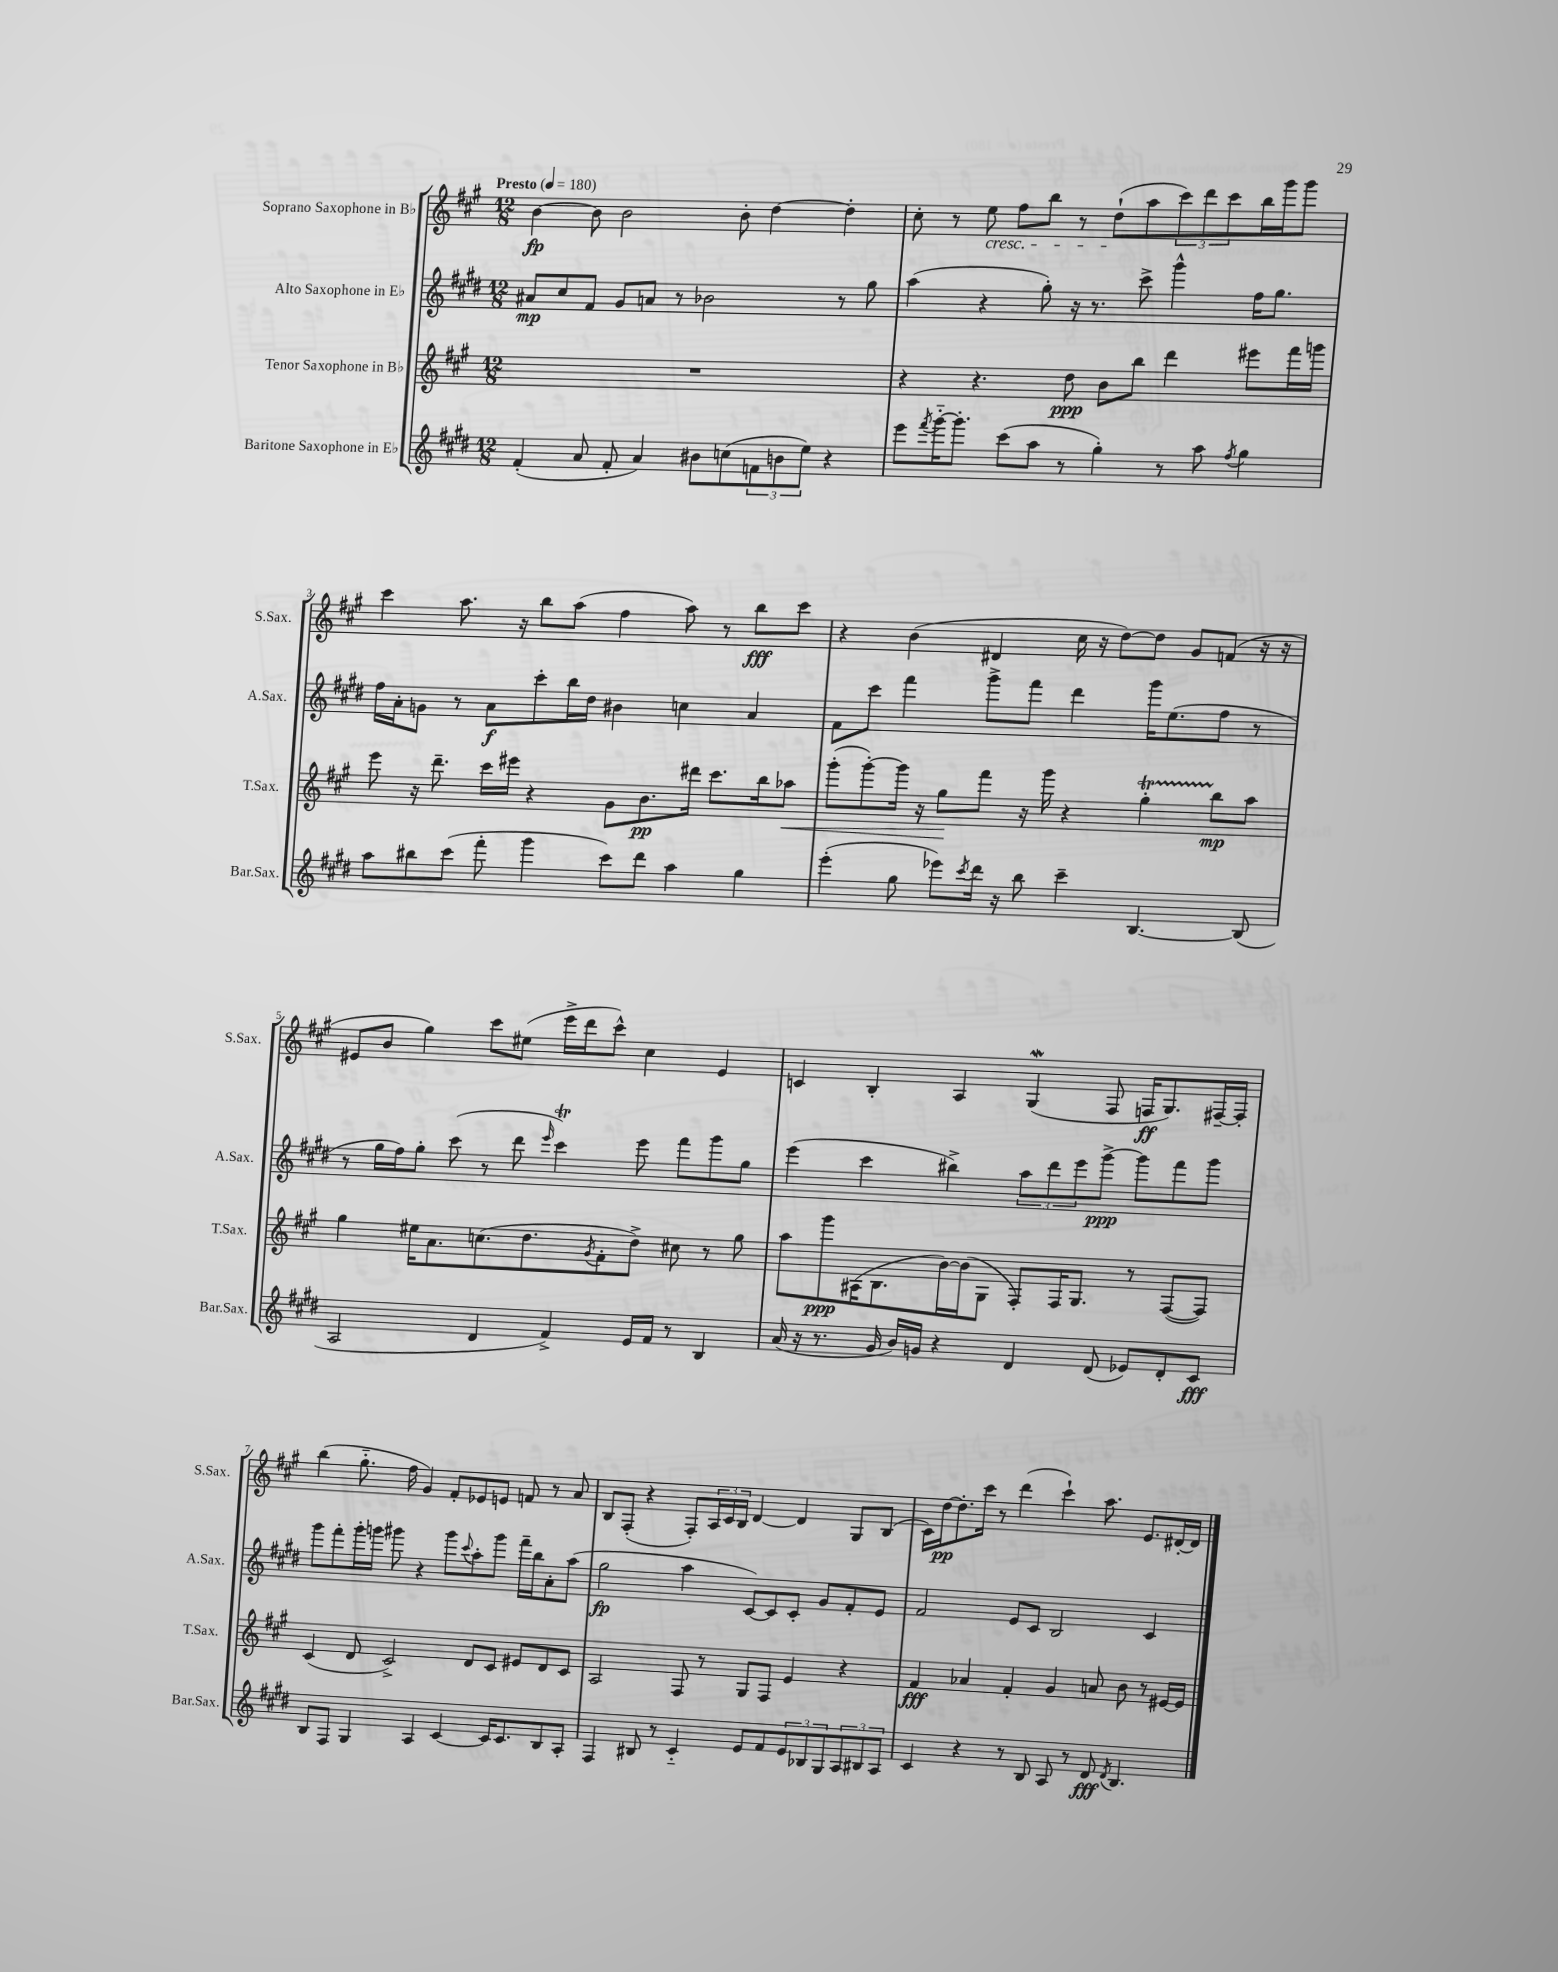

**kern	**dynam	**kern	**dynam	**kern	**dynam	**kern	**dynam
*part4	*part4	*part3	*part3	*part2	*part2	*part1	*part1
*staff4	*staff4	*staff3	*staff3	*staff2	*staff2	*staff1	*staff1
*I"Baritone Saxophone in E♭	*	*I"Tenor Saxophone in B♭	*	*I"Alto Saxophone in E♭	*	*I"Soprano Saxophone in B♭	*
*I'Bar.Sax.	*	*I'T.Sax.	*	*I'A.Sax.	*	*I'S.Sax.	*
*clefG2	*	*clefG2	*	*clefG2	*	*clefG2	*
*k[f#c#g#d#]	*	*k[f#c#g#]	*	*k[f#c#g#d#]	*	*k[f#c#g#]	*
*M12/8	*	*M12/8	*	*M12/8	*	*M12/8	*
*MM180	*	*MM180	*	*MM180	*	*MM180	*
=1	=1	=1	=1	=1	=1	=1	=1
!	!	!	!	!	!	!LO:TX:a:B:t=Presto	!
(4f#'/	.	1.r	.	8a#X/L	mp	[4b\	fp
.	.	.	.	8cc#/	.	.	.
8a/	.	.	.	8f#/J	.	8b\]	.
8f#'/	.	.	.	8g#/L	.	2b\	.
4a/)	.	.	.	8an/J	.	.	.
.	.	.	.	8r	.	.	.
8b#X\L	.	.	.	2b-X\	.	.	.
(8ccn\	.	.	.	.	.	8b'\	.
12fn\	.	.	.	.	.	[4dd\	.
12bn\	.	.	.	.	.	.	.
12ee\J)	.	.	.	.	.	.	.
4r	.	.	.	8r	.	4dd'\]	.
.	.	.	.	8gg#\	.	.	.
=2	=2	=2	=2	=2	=2	=2	=2
8eee\L	.	4r	.	(4aa\	.	8cc#'\	.
8qfff#/	.	.	.	.	.	.	.
[16ggg#\K	.	.	.	.	.	8r	.
8.ggg#'\J]	.	.	.	.	.	.	.
!	!	!	!	!	!	!LO:TX:b:i:t=cresc.	!
.	.	4.r	.	4r	.	8ee\	.
(8ccc#\L	.	.	.	.	.	8ff#\L	.
8aa\J	.	.	.	8gg#'\)	.	8bb\J	.
8r	.	8dd\	ppp	16r	.	8r	.
.	.	.	.	8.r	.	.	.
4gg#'\)	.	8b\L	.	.	.	(8dd`\L	.
.	.	8bb\J	.	8ccc#^\	.	8aa\	.
8r	.	4ddd\	.	4ggg#^^\	.	12ccc#\)	.
.	.	.	.	.	.	12ddd\	.
8aa\	.	.	.	.	.	.	.
.	.	.	.	.	.	12ccc#\	.
8qff#/	.	.	.	.	.	.	.
4gg#\	.	8eee#X\L	.	16ff#\KL	.	16bb\L	.
.	.	.	.	8.gg#\J	.	16ggg#\J	.
.	.	16fff#\L	.	.	.	8ggg#\J	.
.	.	16gggn\JJ	.	.	.	.	.
!!LO:LB:g=z
=3	=3	=3	=3	=3	=3	=3	=3
8aa\L	.	8eee\	.	16ff#\LL	.	4ccc#\	.
.	.	.	.	16a'\J	.	.	.
8bb#X\	.	16r	.	8gn\J	.	.	.
.	.	8.ddd~\	.	.	.	.	.
(8ccc#\J	.	.	.	8r	.	8.aa\	.
8fff#'\	.	16ccc#\LL	.	8a\L	f	.	.
.	.	16eee#X\JJ	.	.	.	16r	.
4ggg#\	.	4r	.	8ccc#'\	.	8bb\L	.
.	.	.	.	16bb\L	.	(8aa\J	.
.	.	.	.	16dd#\JJ	.	.	.
8ccc#\L)	.	8g#\L	.	4b#X\	.	4ff#\	.
8ddd#\J	.	8.b\	pp	.	.	.	.
4aa\	.	.	.	4ccn\	.	8aa\)	.
.	.	16ddd#X\Jk	.	.	.	.	.
.	.	8.ccc#\L	.	.	.	8r	.
4gg#\	.	.	.	4a/	.	8bb\L	fff
.	.	16bb\k	.	.	.	.	.
!	!	!	!LO:HP:b	!	!	!	!
.	.	8aa-X\J	<	.	.	8ccc#\J	.
=4	=4	=4	=4	=4	=4	=4	=4
(4eee'\	.	(8ggg#'\L	.	8f#\L	.	4r	.
.	.	[8ggg#'\)	.	8ccc#\J	.	.	.
8gg#\	.	16ggg#\Jk]	.	4fff#\	.	(4b\	.
.	.	16r	.	.	.	.	.
8eee-X\L)	.	8gg#\L	.	.	.	.	.
8qccc#/	.	.	.	.	.	.	.
16ddd#\Jk	.	8fff#\J	[	8ggg#^\L	.	4d#X/	.
16r	.	.	.	.	.	.	.
8bb\	.	16r	.	8fff#\J	.	.	.
.	.	16ggg#\	.	.	.	.	.
4ccc#~\	.	4r	.	4ddd#\	.	16cc#\	.
.	.	.	.	.	.	16r	.
.	.	.	.	.	.	[8dd\L)	.
[4.B/	.	4gg#t'\	.	16ggg#\KL	.	8dd\J]	.
.	.	.	.	(8.ee\	.	.	.
.	.	.	.	.	.	8g#/L	.
.	.	8bb\L	mp	8ff#\J	.	(8fn/J	.
(8B/]	.	8aa\J	.	8r	.	16r	.
.	.	.	.	.	.	16r	.
!!LO:LB:g=z
=5	=5	=5	=5	=5	=5	=5	=5
2A/	.	4gg#\	.	8r	.	8e#X/L	.
.	.	.	.	16gg#\LL	.	8b/J	.
.	.	.	.	16ff#\J)	.	.	.
.	.	16ee#X\KL	.	8gg#'\J	.	4gg#\)	.
.	.	8.a\	.	.	.	.	.
.	.	.	.	(8ccc#\	.	.	.
4d#/	.	(8.ccn\	.	8r	.	8ccc#\L	.
.	.	.	.	8ddd#\	.	(8ee#X\J	.
.	.	8.dd\	.	.	.	.	.
.	.	.	.	16qqeee/	.	.	.
4f#^/)	.	.	.	4ccc#T\)	.	16eee^\LL	.
.	.	.	.	.	.	16ddd\J	.
.	.	8qg#/	.	.	.	.	.
.	.	8f#'\	.	.	.	8ccc#^^\J)	.
16e/LL	.	8dd^\J)	.	8eee\	.	4cc#\	.
16f#/JJ	.	.	.	.	.	.	.
8r	.	8cc#X\	.	8fff#\L	.	.	.
4B/	.	8r	.	8ggg#\	.	4e#/	.
.	.	8gg#\	.	8gg#\J	.	.	.
=6	=6	=6	=6	=6	=6	=6	=6
(16a/	.	8aa\L	.	(4eee\	.	4cn/	.
16r	.	.	.	.	.	.	.
8.r	.	8ggg#\	ppp	.	.	.	.
.	.	(16A#X\K	.	4ccc#\	.	4B'/	.
16g#/	.	8.B\	.	.	.	.	.
16b/LL)	.	.	.	.	.	.	.
16gn/JJ	.	.	.	.	.	.	.
4r	.	[16b\L)	.	4bb#X^\)	.	4A/	.
.	.	(16b\J]	.	.	.	.	.
.	.	8G#\J	.	.	.	.	.
4d#/	.	8F#'/L)	.	12aa\L	.	(4G#W/	.
.	.	.	.	12ddd#\	.	.	.
.	.	16F#/K	.	.	.	.	.
.	.	.	.	12eee\	.	.	.
.	.	8.G#/J	.	.	.	.	.
(8d#/	.	.	.	[8ggg#^\J	ppp	8F#/	.
8e-X/L)	.	8r	.	8ggg#\L]	.	16Fn/KL	ff
.	.	.	.	.	.	8.G#/)	.
8d#'/	.	([8F#/L	.	8fff#\	.	.	.
8c#/J	fff	8F#/J])	.	8ggg#\J	.	[16F#X~/L	.
.	.	.	.	.	.	16F#'/JJ]	.
!!LO:LB:g=z
=7	=7	=7	=7	=7	=7	=7	=7
8B/L	.	(4c#/	.	8ggg#\L	.	(4bb\	.
8F#/J	.	.	.	8fff#'\	.	.	.
4G#/	.	8d/	.	16ggg#'\L	.	8.gg#\	.
.	.	.	.	16gggn\JJ	.	.	.
.	.	2c#^/)	.	8ggg#X\	.	.	.
.	.	.	.	.	.	16ff#\	.
4A/	.	.	.	4r	.	4g#/)	.
[4c#/	.	.	.	8ggg#\L	.	8f#'/L	.
.	.	.	.	8qqccc#/	.	.	.
.	.	8d/L	.	8aa'\	.	8e-X/	.
16c#/KL]	.	8c#/J	.	8ggg#\J	.	8en/J	.
8.c#/	.	.	.	.	.	.	.
.	.	8e#X/L	.	16fff#~\LL	.	8fn/	.
.	.	.	.	16bb\J	.	.	.
8B/	.	8d/	.	8a'\	.	8r	.
8A'/J	.	8c#/J	.	(8aa\J	.	8a/	.
=8	=8	=8	=8	=8	=8	=8	=8
4F#/	.	2A/	.	2gg#\	fp	8B/L	.
.	.	.	.	.	.	(8F#'/J	.
8B#X/	.	.	.	.	.	4r	.
8r	.	.	.	.	.	.	.
4c#/	.	8F#/	.	4aa\	.	8F#'/L)	.
.	.	8r	.	.	.	24A/L	.
.	.	.	.	.	.	24c#/	.
.	.	.	.	.	.	24B/JJ	.
8e/L	.	8G#/L	.	[8c#/L)	.	[4d/	.
8f#/	.	8F#/J	.	8c#/]	.	.	.
12e/	.	4e/	.	8c#'/J	.	4d/]	.
12B-X/	.	.	.	.	.	.	.
.	.	.	.	8g#/L	.	.	.
12G#/	.	.	.	.	.	.	.
12A/	.	4r	.	8f#'/	.	8G#/L	.
12B#X/	.	.	.	.	.	.	.
.	.	.	.	8e/J	.	(8B/J	.
12A/J	.	.	.	.	.	.	.
=9	=9	=9	=9	=9	=9	=9	=9
4c#/	.	4f#/	fff	2f#/	.	16c#\LL)	.
.	.	.	.	.	.	[16dd\J	pp
.	.	.	.	.	.	8.dd'\]	.
4r	.	4a-X/	.	.	.	.	.
.	.	.	.	.	.	16ccc#\Jk	.
.	.	.	.	.	.	8r	.
8r	.	4f#'/	.	8e/L	.	(4ddd\	.
8B/	.	.	.	8c#/J	.	.	.
8A/	.	4g#/	.	2B/	.	4ccc#`\)	.
8r	.	.	.	.	.	.	.
8d#/	fff	8an/	.	.	.	8.aa\	.
8qd#/	.	.	.	.	.	.	.
4.B/	.	8b\	.	.	.	.	.
.	.	.	.	.	.	8.e/L	.
.	.	8r	.	4c#/	.	.	.
.	.	[16e#X/LL	.	.	.	[16d#X'/L	.
.	.	16e#/JJ]	.	.	.	16d#/JJ]	.
==	==	==	==	==	==	==	==
*-	*-	*-	*-	*-	*-	*-	*-
